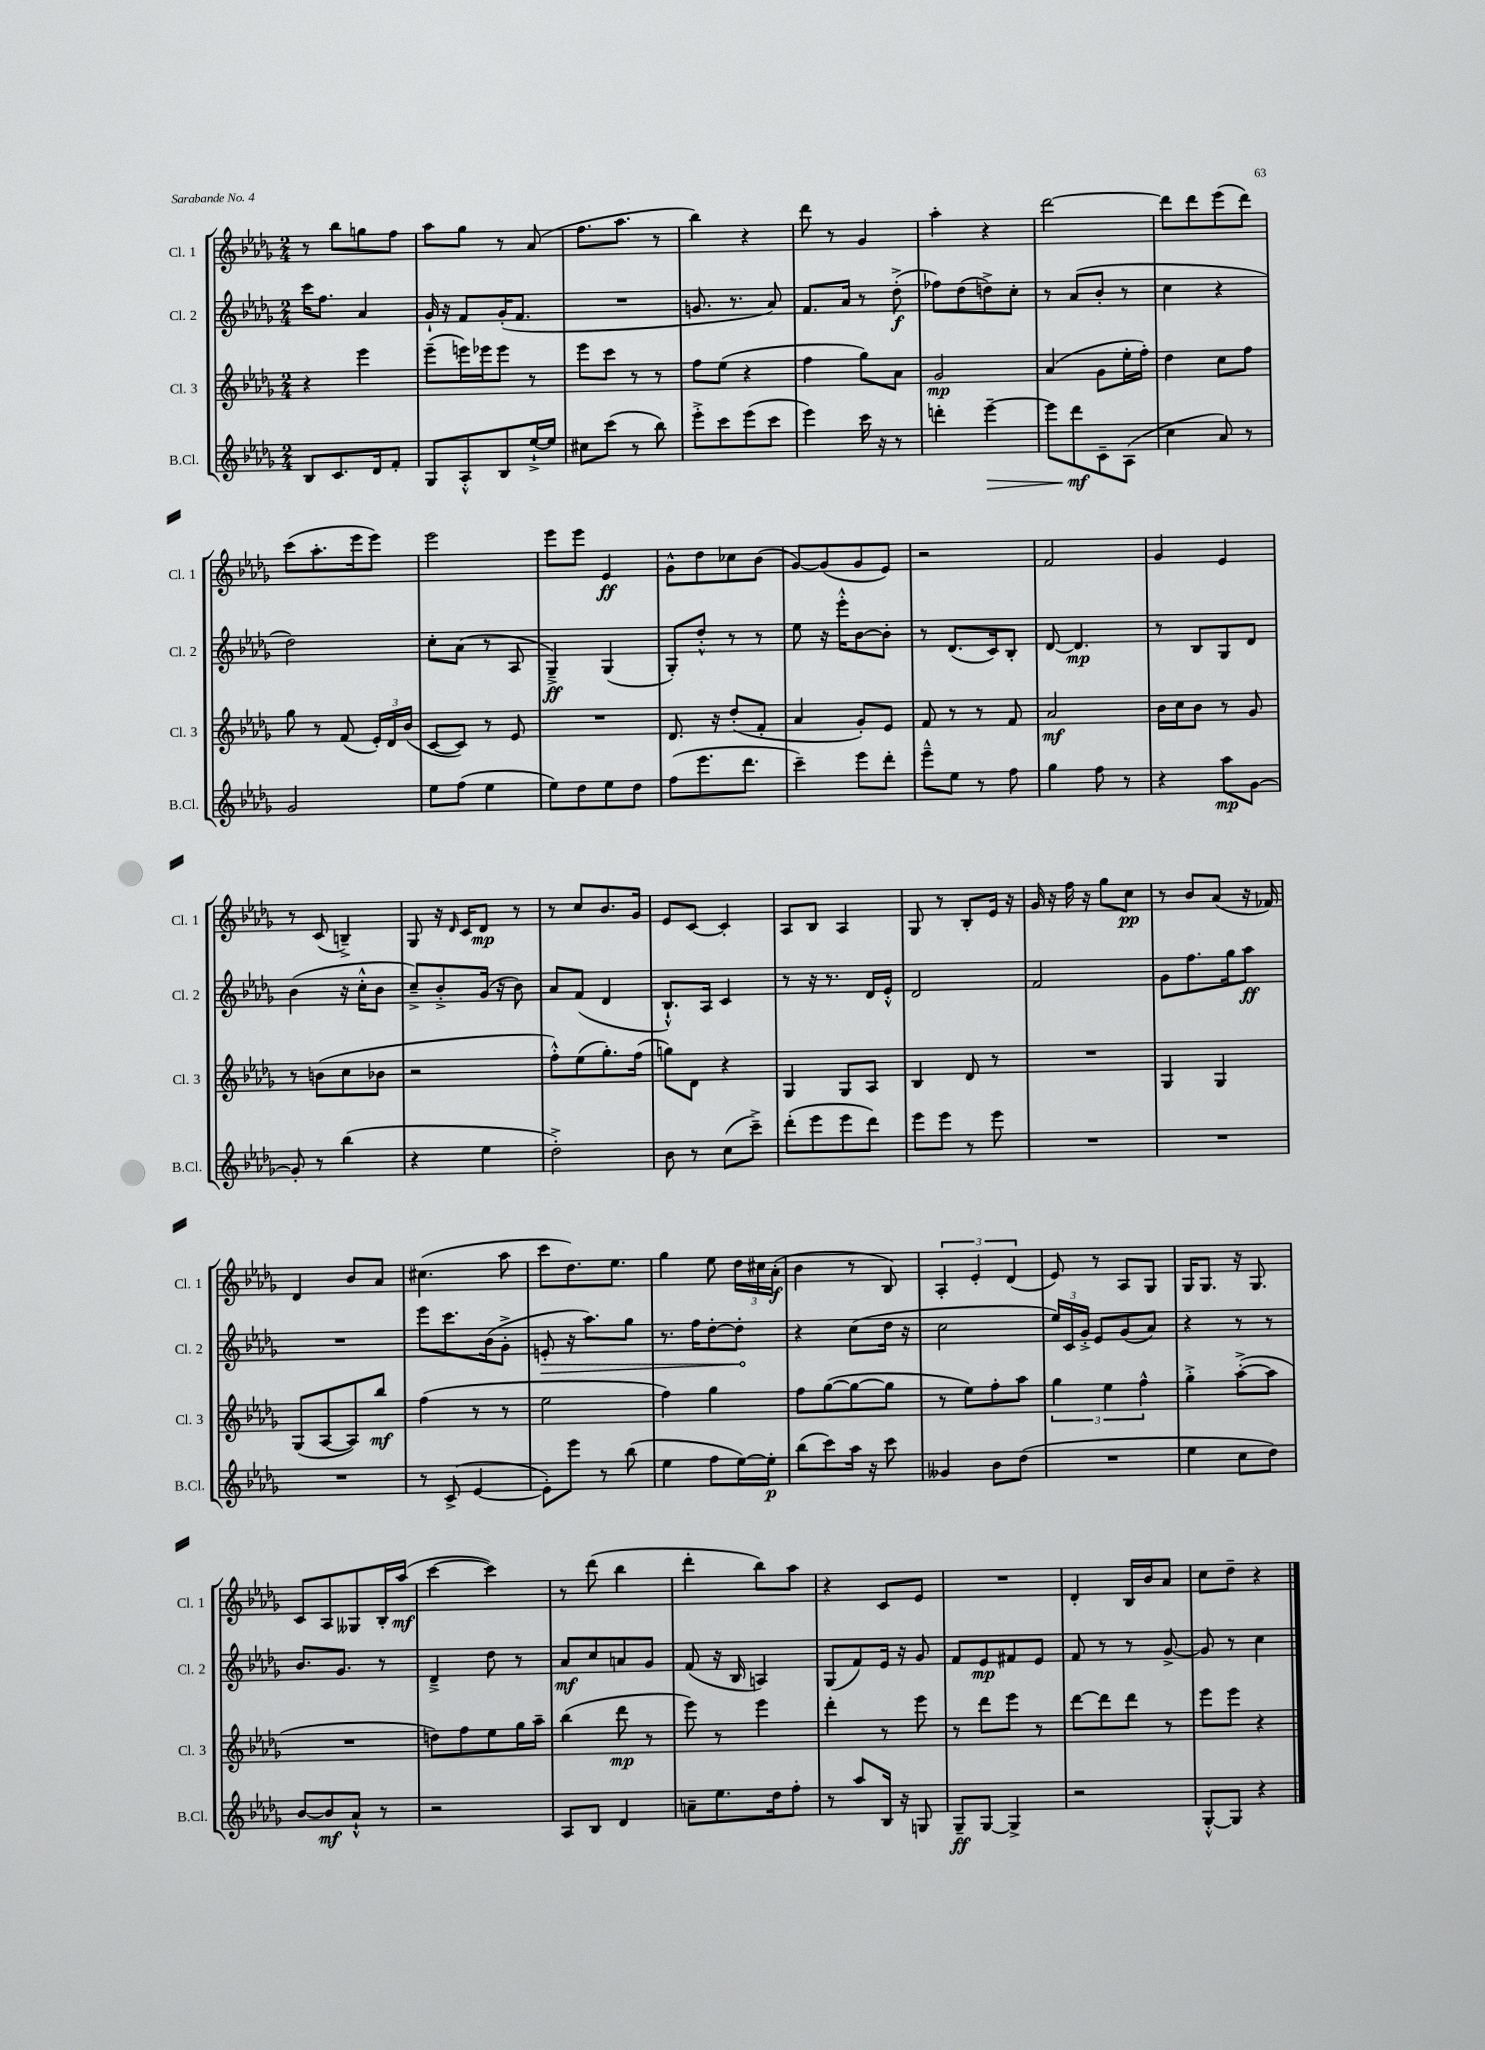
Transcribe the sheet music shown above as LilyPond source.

<<
\new StaffGroup <<
\new Staff = "s0" \with { instrumentName = "Cl. 1" shortInstrumentName = "Cl. 1" } {
    \clef treble \key des \major \numericTimeSignature \time 2/4
    \autoBeamOff r8 bes''8[ g''8 f''8] |
    aes''8[ ges''8] r8 aes'8( |
    f''8.[ aes''8.] r8 |
    bes''4) r4 |
    des'''8 r8 ges'4 |
    aes''4-. r4 |
    des'''2~ |
    des'''8[ des'''8 ees'''8( des'''8]) |
    c'''8[( aes''8.-. ees'''16 ees'''8]) |
    ees'''2 |
    ees'''8[ ees'''8] ees'4\ff |
    ges'8[-^ des''8 ces''8 bes'8]( |
    ges'8[~) ges'8( ges'8 ees'8]) |
    r2 |
    f'2 |
    ges'4 ees'4 |
    r8 c'8( b4--->) |
    ges8 r16 \grace { des'16 } c'16[ des'8]\mp r8 |
    r8 c''8[ bes'8. ges'16] |
    ees'8[ c'8]~ c'4-. |
    aes8[ bes8] aes4 |
    ges8 r8 bes8[-. ees'16] r16 |
    ges'16 r16 f''16 r16 ges''8[ c''8]\pp |
    r8 bes'8[ aes'8]( r16 fes'16) |
    des'4 bes'8[ aes'8] |
    cis''4.( aes''8 |
    c'''8[ des''8.) ees''8.] |
    ges''4 ees''8 \tuplet 3/2 { des''16[ cis''16 aes'16]-.\f( } |
    bes'4 r8 bes8) |
    \tuplet 3/2 { aes4-. ees'4-. des'4( } |
    ees'8) r8 aes8[ ges8] |
    ges16[ ges8.] r16 ges8. |
    c'8[ aes8 geses8 bes16-. aes''16]\mf( |
    c'''4~ c'''4) |
    r8 des'''8( bes''4 |
    des'''4-. bes''8[) aes''8] |
    r4 c'8[ ees'8] |
    R2 |
    des'4-. bes16[ bes'16 aes'8] |
    c''8[ des''8]-- r4 \bar "|." |
}
\new Staff = "s1" \with { instrumentName = "Cl. 2" shortInstrumentName = "Cl. 2" } {
    \clef treble \key des \major \numericTimeSignature \time 2/4
    \autoBeamOff c'''16[ f''8.] aes'4 |
    ges'16-! r16 f'8[ ges'16-.( f'8.] |
    R2 |
    g'8. r8. aes'8) |
    f'8.[ aes'16] r8 des''8-.->\f( |
    fes''8[) des''8( d''8->) c''8]-. |
    r8 aes'8[( bes'8]-. r8 |
    c''4 r4 |
    des''2) |
    c''8[-. aes'8]( r8 aes8 |
    ges4--->\ff) ges4( |
    ges8[-.) des''8]-.-^ r8 r8 |
    ees''8 r16 ees'''16[-.-^ bes'8~ bes'8]-. |
    r8 des'8.[( c'16) bes8]-. |
    des'8~ des'4.\mp |
    r8 bes8[ ges8 des'8] |
    bes'4( r16 c''16[-.-^ bes'8] |
    c''8[--->) bes'8-.-> ges'16]( r16 bes'8) |
    aes'8[ f'8]( des'4 |
    bes8.[-!-^) aes16] c'4 |
    r8 r16 r8. des'16[ ees'16]-.-^ |
    des'2 |
    f'2 |
    ges'8[ f''8. ges''16 aes''8]\ff |
    R2 |
    ees'''8[ c'''8. bes'16( ges'8]-.-> |
    \once \override Hairpin.circled-tip = ##t e'8-.\> r16 aes''8.[) ges''8] |
    r8. f''16[ des''8~-. des''8]-.\! |
    r4 c''8[( des''16] r16 |
    c''2 |
    \tuplet 3/2 { ees''16[) c'16 ges'16]-.-> } ees'8[ ges'8( aes'8]) |
    r4 r8 r8 |
    bes'8.[ ges'8.] r8 |
    des'4---> des''8 r8 |
    aes'8[\mf c''8 a'8 ges'8] |
    f'8( r16 bes16 a4) |
    ges8[( f'8) ees'16] r16 ges'8 |
    f'8[ ees'8\mp fis'8 ees'8] |
    f'8 r8 r8 ges'8~-> |
    ges'8 r8 c''4 \bar "|." |
}
\new Staff = "s2" \with { instrumentName = "Cl. 3" shortInstrumentName = "Cl. 3" } {
    \clef treble \key des \major \numericTimeSignature \time 2/4
    \autoBeamOff r4 ees'''4 |
    ees'''8[--( e'''16) ees'''16 ees'''8] r8 |
    ees'''8[ c'''8] r8 r8 |
    f''8[ ees''8]( r4 |
    f''4 ges''8[) aes'8] |
    ges'2\mp |
    aes'4( ges'8[ ees''16-. f''16]-.) |
    des''4 c''8[ f''8] |
    ges''8 r8 f'8( \tuplet 3/2 { ees'16[-.) des'16 bes'16]( } |
    c'8[~ c'8]) r8 ees'8 |
    R2 |
    des'8. r16 des''8[-.( f'8]-. |
    aes'4 ges'8[-.) ees'8] |
    f'8 r8 r8 f'8 |
    aes'2\mf |
    bes'16[ c''16 bes'8] r8 ges'8 |
    r8 b'8[( c''8 bes'8] |
    r2 |
    f''8[-.-^) ees''8( ges''8.-.) f''16]( |
    g''8[) des'8] r4 |
    ges4 ges8[ aes8] |
    bes4 des'8 r8 |
    R2 |
    ges4 ges4 |
    ges8[( aes8~ aes8) bes''8]\mf |
    f''4( r8 r8 |
    ees''2 |
    f''4) ges''4 |
    f''8[ ges''8~( ges''8~ ges''8] |
    r8 ees''8[) f''8-. aes''8] |
    \tuplet 3/2 { ges''4 ees''4 f''4-^ } |
    ges''4-.-> aes''8[~-.->( aes''8] |
    R2 |
    d''8[) f''8 ees''8 ges''16 aes''16]-- |
    bes''4( des'''8\mp r8 |
    ees'''8) r8 ees'''4 |
    des'''4-. r8 ees'''8 |
    r8 des'''8[ ees'''8] r8 |
    des'''8[~ des'''8 des'''8] r8 |
    ees'''8[ ees'''8] r4 \bar "|." |
}
\new Staff = "s3" \with { instrumentName = "B.Cl." shortInstrumentName = "B.Cl." } {
    \clef treble \key des \major \numericTimeSignature \time 2/4
    \autoBeamOff bes8[ c'8. des'16 f'8]-. |
    ges8[ aes8-.-^ bes8 ees''16~-!-> ees''16] |
    cis''8[ c'''8]( r8 bes''8) |
    ees'''8[-.-> c'''8 ees'''8( c'''8] |
    ees'''4) c'''16 r16 r8 |
    d'''4-. ees'''4~--\> |
    ees'''8[ des'''8\mf\! c'8-- aes8]( |
    c''4 aes'8) r8 |
    ges'2 |
    ees''8[ f''8]( ees''4 |
    ees''8[) des''8 ees''8 des''8] |
    f''8[( ees'''8. des'''8.] |
    c'''4--) ees'''8[ des'''8]-. |
    ees'''8[---^ ees''8] r8 f''8 |
    ges''4 f''8 r8 |
    r4 aes''8[\mp ges'8]~ |
    ges'8-. r8 bes''4( |
    r4 ees''4 |
    des''2-.->) |
    bes'8 r8 c''8[( c'''8]--->) |
    des'''8[-.( ees'''8 ees'''8 des'''8]) |
    ees'''8[ ees'''8] r8 ees'''8 |
    R2 |
    R2 |
    R2 |
    r8 c'8->( ees'4~ |
    ees'8[-.) ees'''8] r8 bes''8( |
    ees''4 f''8[ ees''16~) ees''16]-.\p |
    bes''8[( c'''8) aes''16] r16 c'''8 |
    geses'4 bes'8[ des''8]( |
    R2 |
    ees''4 c''8[ des''8]) |
    bes'8[~ bes'8\mf aes'8]-!-^ r8 |
    r2 |
    aes8[ bes8] des'4 |
    a'8[-- ees''8. des''16 f''8]-. |
    r8 aes''8[ bes16] r16 g8 |
    ges8[--\ff ges8]~ ges4-> |
    r2 |
    ges8[~-.-^ ges8] r4 \bar "|." |
}
>>
>>
\layout { \context { \Score \remove "Bar_number_engraver" } }
